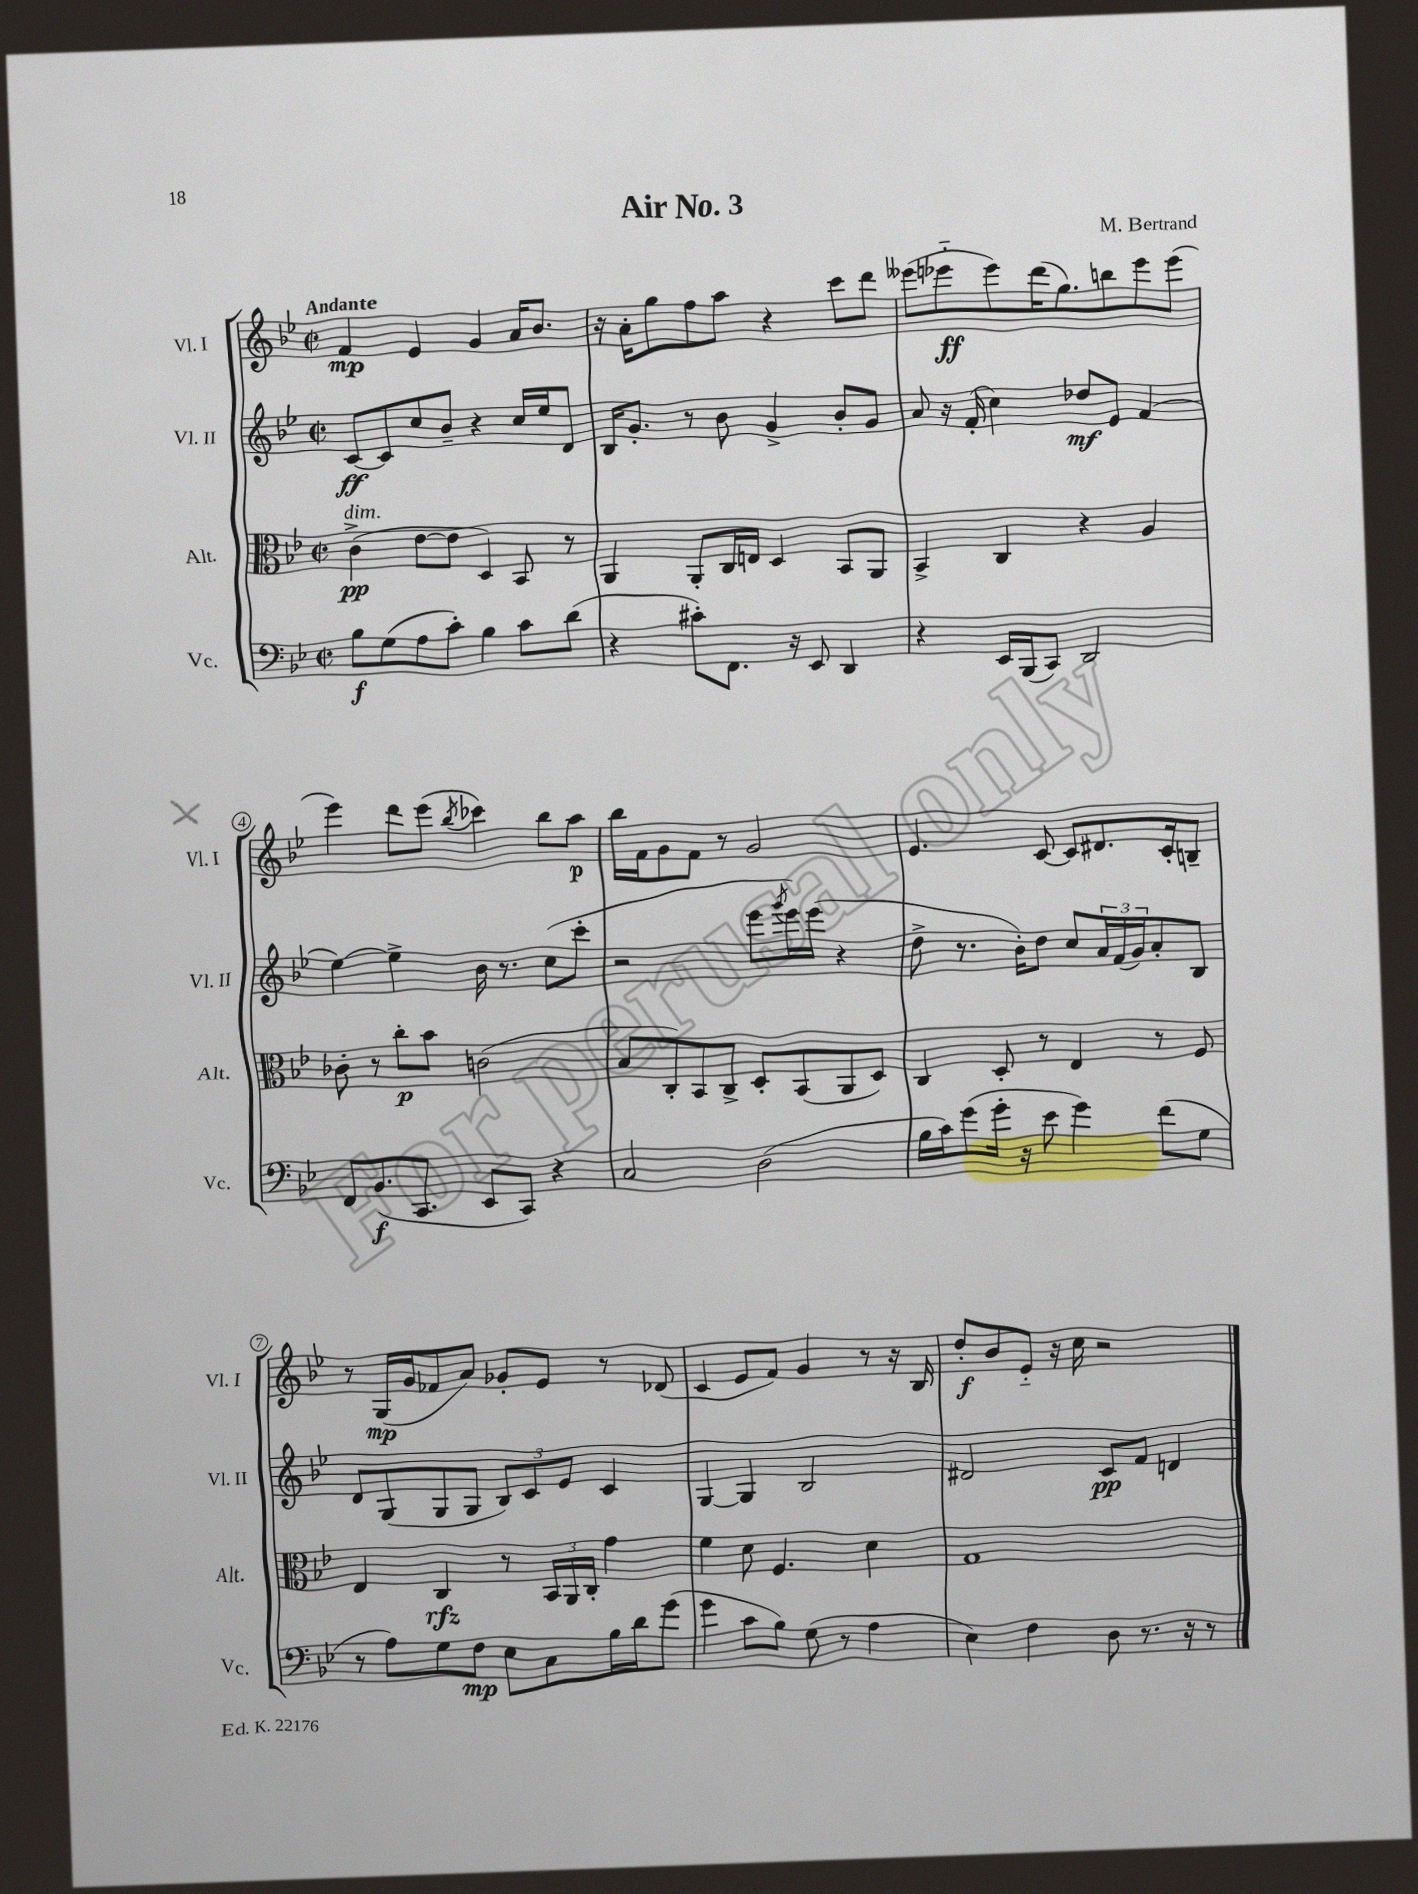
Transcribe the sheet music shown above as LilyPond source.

\header { title = "Air No. 3" composer = "M. Bertrand" }
<<
\new StaffGroup <<
\new Staff = "s0" \with { instrumentName = "Vl. I" shortInstrumentName = "Vl. I" } {
    \clef treble \key bes \major \defaultTimeSignature \time 2/2 \tempo "Andante"
    f'4\mp ees'4 g'4 a'16 bes'8. |
    r16 a'16-. g''8 f''8 a''8 r4 c'''8 d'''8 |
    eeses'''8( ees'''8-_\ff ees'''8) d'''16( g''8.) b''8 ees'''8 ees'''8( |
    ees'''4) d'''8 ees'''8( \acciaccatura { bes''8 } ces'''4) bes''8 a''8\p |
    bes''16 f'16 g'8 f'8 r8 g'2 |
    ees'4. c'8~ c'8 dis'8. c'16-. b8-- |
    r8 g16\mp( g'16 fes'8 a'8) ges'8-. ees'8 r8 des'8( |
    c'4 ees'8 f'8) g'4 r8 r16 bes16 |
    d''8-.\f bes'8 ees'8-_ r16 c''16 r2 \bar "|." |
}
\new Staff = "s1" \with { instrumentName = "Vl. II" shortInstrumentName = "Vl. II" } {
    \clef treble \key bes \major \defaultTimeSignature \time 2/2
    c'8~\ff c'8 c''8 bes'8-- r4 c''16 ees''16 d'8 |
    bes16 g'8.-. r8 bes'8 g'4-> bes'8-. g'8 |
    a'8 r16 f'16-.( c''4) des''8\mf ees'8 f'4( |
    ees''4~) ees''4-> bes'16 r8. c''8( c'''8-. |
    r2 ees'''8 \acciaccatura { g'''8 } ees'''16) ees'''16( r4 |
    d''8-> r8. bes'16-.) d''8 c''8 \tuplet 3/2 { a'16 f'16( g'16) } a'8-. bes8 |
    d'8 g8( g8 g8 \tuplet 3/2 { bes8) c'8 ees'8 } c'4 |
    g4~ g4 bes2 |
    dis'2 c'8\pp f'8 d'4 \bar "|." |
}
\new Staff = "s2" \with { instrumentName = "Alt." shortInstrumentName = "Alt." } {
    \clef alto \key bes \major \defaultTimeSignature \time 2/2
    c'4->\pp^\markup { \italic "dim." }( ees'8~ ees'8 d4) bes,8 r8 |
    a,4 a,8-. c16 e16 d4 bes,8 a,8 |
    bes,4-> c4 r4 a4 |
    ces'8-. r8 c''8-.\p bes'8 c'2( |
    bes8 c8-.) bes,8 c8-> d8-. bes,8( a,8 d8) |
    c4 d8-. r8 ees4 r8 f8 |
    ees4 c4\rfz r8 \tuplet 3/2 { bes,16 a,16 c16-. } g'4 |
    f'4 d'8 f4. d'4 |
    g1 \bar "|." |
}
\new Staff = "s3" \with { instrumentName = "Vc." shortInstrumentName = "Vc." } {
    \clef bass \key bes \major \defaultTimeSignature \time 2/2
    bes8\f g8( a8 c'8-.) bes4 c'8 d'8( |
    r4 cis'8-.) f,8. r16 ees,8 d,4 |
    r4 ees,16 bes,,16( c,8) d,2 |
    f,8 bes,8.\f( c,8. ees,8 c,8) r4 |
    c2 d2( |
    bes16 c'16) g'8( g'16-. r16 ees'8 g'4) f'8( g8 |
    r8 a8) g8 f8\mp ees8 c8 bes16 d'16 g'8( |
    g'4 c'8 bes8) g8( r8 a4 |
    ees4) f4 d8 r8. r16 r8 \bar "|." |
}
>>
>>
\layout { \context { \Score \override BarNumber.stencil = #(make-stencil-circler 0.1 0.3 ly:text-interface::print) } }
